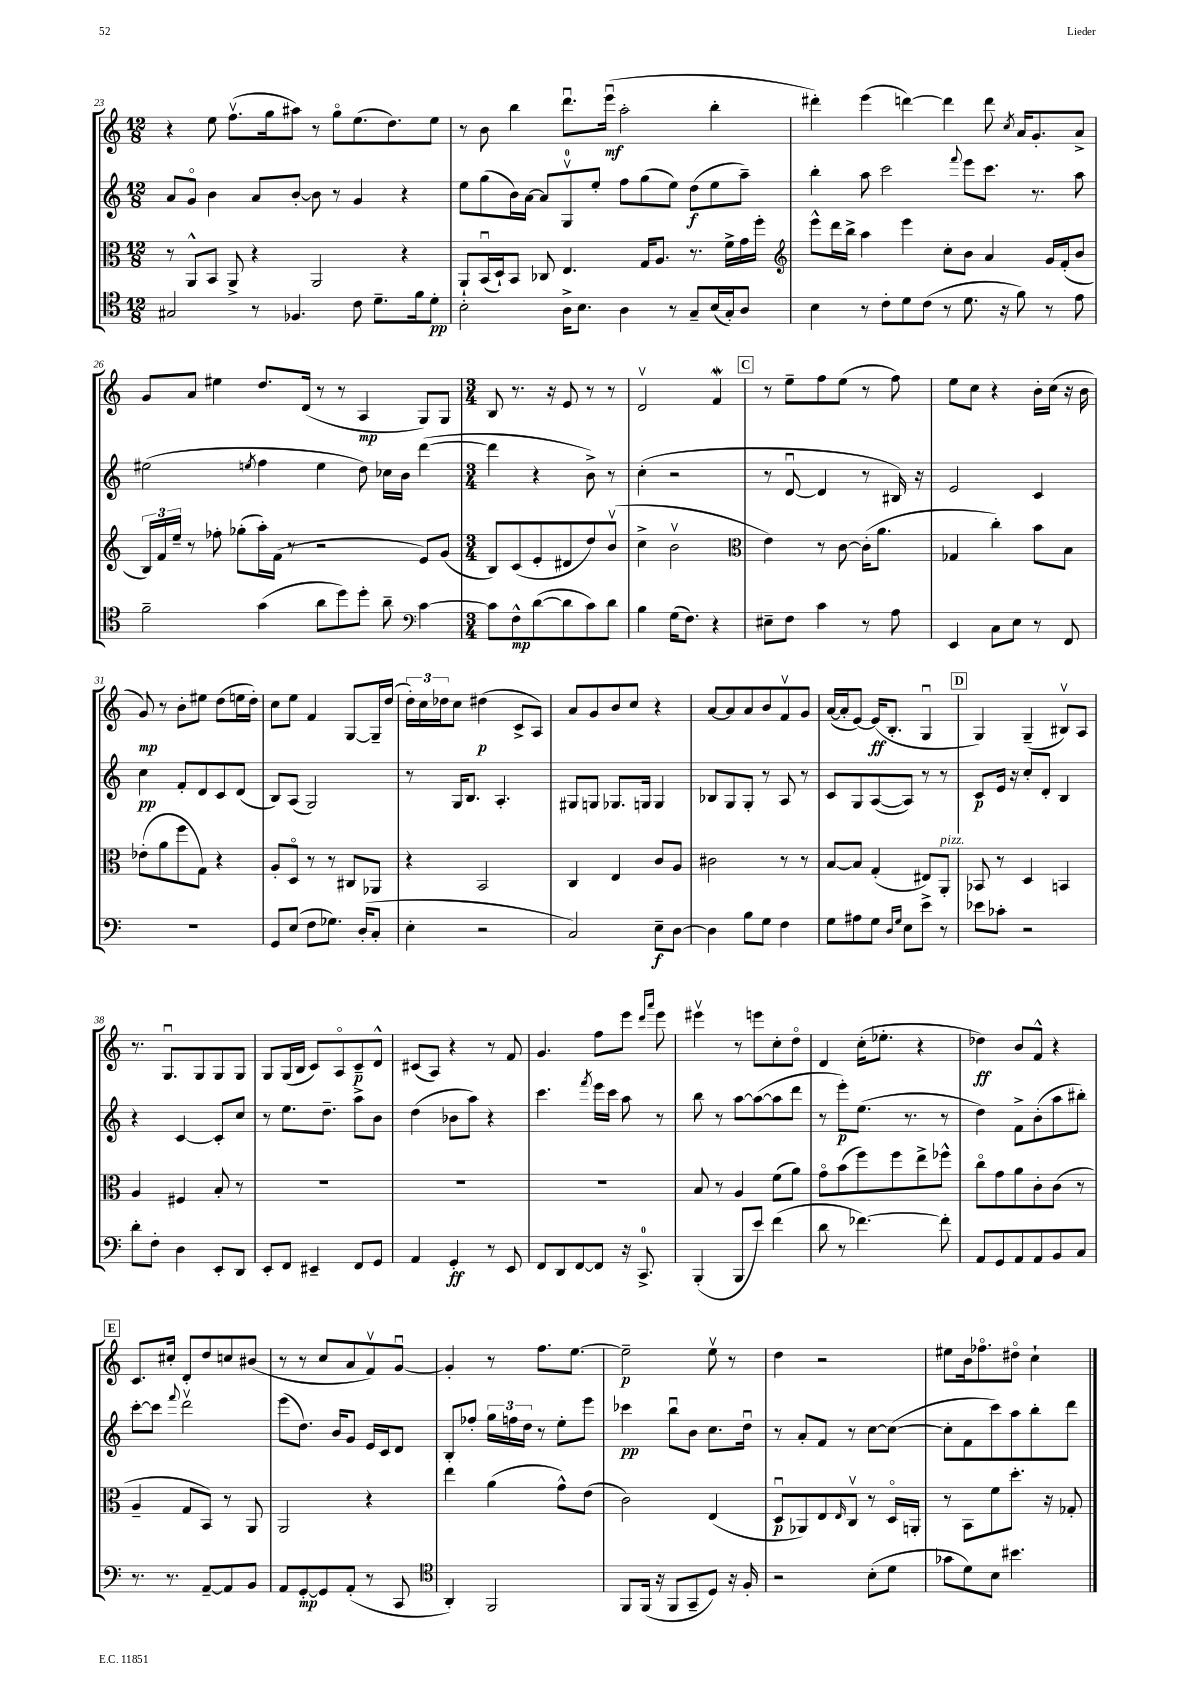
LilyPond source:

<<
\new StaffGroup <<
\new Staff = "s0" {
    \clef treble \key c \major \numericTimeSignature \time 12/8
    r4 e''8 f''8.\upbow( g''16 ais''8) r8 g''8\flageolet e''8.( d''8.) e''8 |
    r8 b'8 b''4 d'''8.\downbow e'''16\downbow\mf( a''2-. b''4-. |
    dis'''4-.) e'''4( d'''4~) d'''4 d'''8 \acciaccatura { c''8 } a'16 g'8.-. a'8-> |
    g'8 a'8 eis''4 d''8. d'16( r8 r8 a4\mp g8) g8 |
    \numericTimeSignature \time 3/4 b8 r8. r16 e'8 r8 r8 |
    d'2\upbow f'4\mordent |
    \mark \markup { \box "C" } r8 e''8-- f''8 e''8( r8 f''8) |
    e''8 c''8 r4 b'16-. c''16( r16 b'16 |
    g'8\mp) r8 b'8-. eis''8 d''8( e''16 d''16-.) |
    c''8 e''8 f'4 g8~ g16-- d''16( |
    \tuplet 3/2 { d''16-.) c''16 des''16 } c''8 dis''4\p( c'8-> a8) |
    a'8 g'8 b'8 c''8 r4 |
    a'8~ a'8 a'8 b'8 f'8\upbow g'8 |
    a'16~( a'16-. e'8~) e'16\ff( b8.-. g4\downbow |
    \mark \markup { \box "D" } g4) g4--( bis8\upbow) a8 |
    r8. g8.\downbow g8 g8 g8 |
    g8 g16( b16 c'8) a8\flageolet c'8--\p d'8-^ |
    cis'8( a8) r4 r8 f'8 |
    g'4. f''8 e'''8 \grace { d'''16 a'''16 } e'''8 |
    eis'''4\upbow r8 e'''8 c''8-. d''8\flageolet |
    d'4 c''16-.( ees''8.-. r4 |
    des''4\ff) b'8 f'8-^ r4 |
    \mark \markup { \box "E" } c'8. cis''16-. d'8-. d''8 c''8 bis'8( |
    r8 r8 c''8 a'8 f'8\upbow) g'8~\downbow |
    g'4-. r8 f''8. e''8.~ |
    e''2--\p e''8\upbow r8 |
    d''4 r2 |
    eis''8 b'16 fes''8.\flageolet dis''8\flageolet c''4-! \bar "|." |
}
\new Staff = "s1" {
    \clef treble \key c \major \numericTimeSignature \time 12/8
    a'8 g'8\flageolet b'4 a'8 b'8~-. b'8 r8 g'4 r4 |
    e''8 g''8( b'16) a'16~ a'8 g8-0\upbow e''8-. f''8 g''8( e''8) d''8\f( e''8 a''8--) |
    b''4-. a''8 c'''2 \appoggiatura { f'''8 } e'''8 c'''8. r8. a''8 |
    eis''2( \acciaccatura { e''8 } f''4 e''4 d''8) ces''16 b'16 d'''4~( |
    \numericTimeSignature \time 3/4 d'''4 r4 b'8->) r8 |
    c''4-.( r2 |
    \mark \markup { \box "C" } r8 d'8~\downbow d'4 r8 bis16) r16 |
    e'2 c'4 |
    c''4\pp f'8-. d'8 c'8 d'8( |
    b8) a8( g2) |
    r8 g16 b8. a4.-. |
    gis8 g8 ges8. g16 g4 |
    bes8 g8 g8-. r8 a8 r8 |
    c'8 g8 a8~( a8) r8 r8 |
    \mark \markup { \box "D" } c'8\p e'16 r16 c''8-. d'8-. b4 |
    r4 c'4~ c'8-. c''8 |
    r8 e''8. d''8.-- a''8-> b'8 |
    d''4( bes'8 a''8) r4 |
    c'''4. \acciaccatura { f'''8 } e'''16 c'''16 a''8 r8 |
    b''8 r8 a''8~ a''8~( a''8 d'''8 |
    r8 e'''8-.\p) e''8.( r8. r8 |
    d''4) f'8-> b'8-.( a''8 bis''8-.) |
    \mark \markup { \box "E" } c'''8~-. c'''8 \appoggiatura { f'''8 } d'''2\upbow |
    e'''8( d''8.) b'16 g'8 e'16 c'16 d'8 |
    b8-. fes''8-. \tuplet 3/2 { g''16 f''16 d''16 } r8 e''8-. e'''8 |
    ces'''4\pp b''8\downbow b'8 c''8. d''16\downbow |
    r8 a'8-. f'8 r8 c''8~ c''8~( |
    c''8-. f'8 c'''8) a''8 b''8-. d'''8 \bar "|." |
}
\new Staff = "s2" {
    \clef alto \key c \major \numericTimeSignature \time 12/8
    r8 a,8-^ b,8 a,8-> r4 a,2 r4 |
    a,8-! b,16\downbow( d16-!) b,8 ces8 e4. g16 a8. r8. f'16-> g'16 f''16-. |
    \clef treble e'''8-^ d'''16 b''16-> a''4 e'''4 c''8-. b'8 a'4 g'16 f'16-.( b'8 |
    \tuplet 3/2 { b16) f'16 e''16-- } r8 fes''8-. ges''8-.( a''16-.) f'16( r8 r2 e'8) g'8( |
    \numericTimeSignature \time 3/4 b8) c'8( e'8-. dis'8 d''8) b'8\upbow( |
    c''4-> b'2\upbow |
    \mark \markup { \box "C" } \clef alto e'4) r8 c'8~ c'16-.( a'8. |
    ges4 c''4-.) b'8 b8 |
    ees'8-.( a'8 f''8 g8) r4 |
    a8-. d8\flageolet r8 r8 cis8 aes,8 |
    r4 b,2 |
    c4 e4 c'8 a8 |
    cis'2 r8 r8 |
    b8~ b8 g4-.( eis8) a,8-.^\markup { \italic "pizz." } |
    \mark \markup { \box "D" } bes,8 r8 d4 b,4 |
    a4 fis4 b8-. r8 |
    R2. |
    R2. |
    R2. |
    b8 r8 a4 f'8( a'8) |
    g'8\flageolet b'8( f''8) f''8 e''8-> fes''8-^ |
    c''8\flageolet g'8 a'8 c'8-. c'8( r8 |
    \mark \markup { \box "E" } a4-- g8 b,8) r8 a,8 |
    a,2 r4 |
    e''4 a'4( g'8-^) e'8( |
    c'2) e4( |
    d8\downbow\p aes,8) e8 \grace { e16 } c8\upbow r8 d16\flageolet a,16-. |
    r8 b,8 f'8 d''8.-. r16 ges8-. \bar "|." |
}
\new Staff = "s3" {
    \clef tenor \key c \major \numericTimeSignature \time 12/8
    gis2 r8 fes4. c'8 d'8.-- f'16 d'8-.\pp |
    b2-. a16-> b8. a4 r8 g8-- b16( g16-.) a8 |
    b4 r8 c'8-. d'8 c'8( r8 d'8. r16 f'8) r8 e'8 |
    f'2-- g'4( a'8 d''8) d''8-. a'8-- \clef bass c'4~ |
    \numericTimeSignature \time 3/4 c'8 f8-^\mp d'8~( d'8 c'8) d'8 |
    b4 g16( f8.) r4 |
    \mark \markup { \box "C" } eis8-- f8 c'4 r8 a8 |
    e,4 c8 e8 r8 f,8 |
    R2. |
    g,8 e8( f8 ges8.) d16-.( c8-. |
    e4-. r2 |
    c2) e8--\f d8~ |
    d4 b8 g8 f4 |
    g8 ais8 g8 \grace { d16 g16 } e8 e'8-> r8 |
    \mark \markup { \box "D" } ees'8 ces'8-. r2 |
    d'8-. f8-. d4 e,8-. d,8 |
    e,8-. f,8 eis,4-- f,8 g,8 |
    a,4 g,4-.\ff r8 e,8 |
    f,8 d,8 f,8~ f,8 r16 c,8.-0-> |
    b,,4-.( b,,8 e'8) f'4( |
    d'8 r8 fes'4.~) fes'8-. |
    a,8 g,8 a,8 a,8 b,8 c8 |
    \mark \markup { \box "E" } r8. r8. a,8~-- a,8 b,8 |
    a,8 g,8~-.\mp g,8 a,8-.( r8 c,8 |
    \clef tenor a,4-.) f,2 |
    f,8 f,16( r16 f,8 g,8-- d8) r16 f16-. |
    r2 b8-.( d'8 |
    ges'8 d'8) b8 bis'4. \bar "|." |
}
>>
>>
\layout { \context { \Score currentBarNumber = #23 } }
